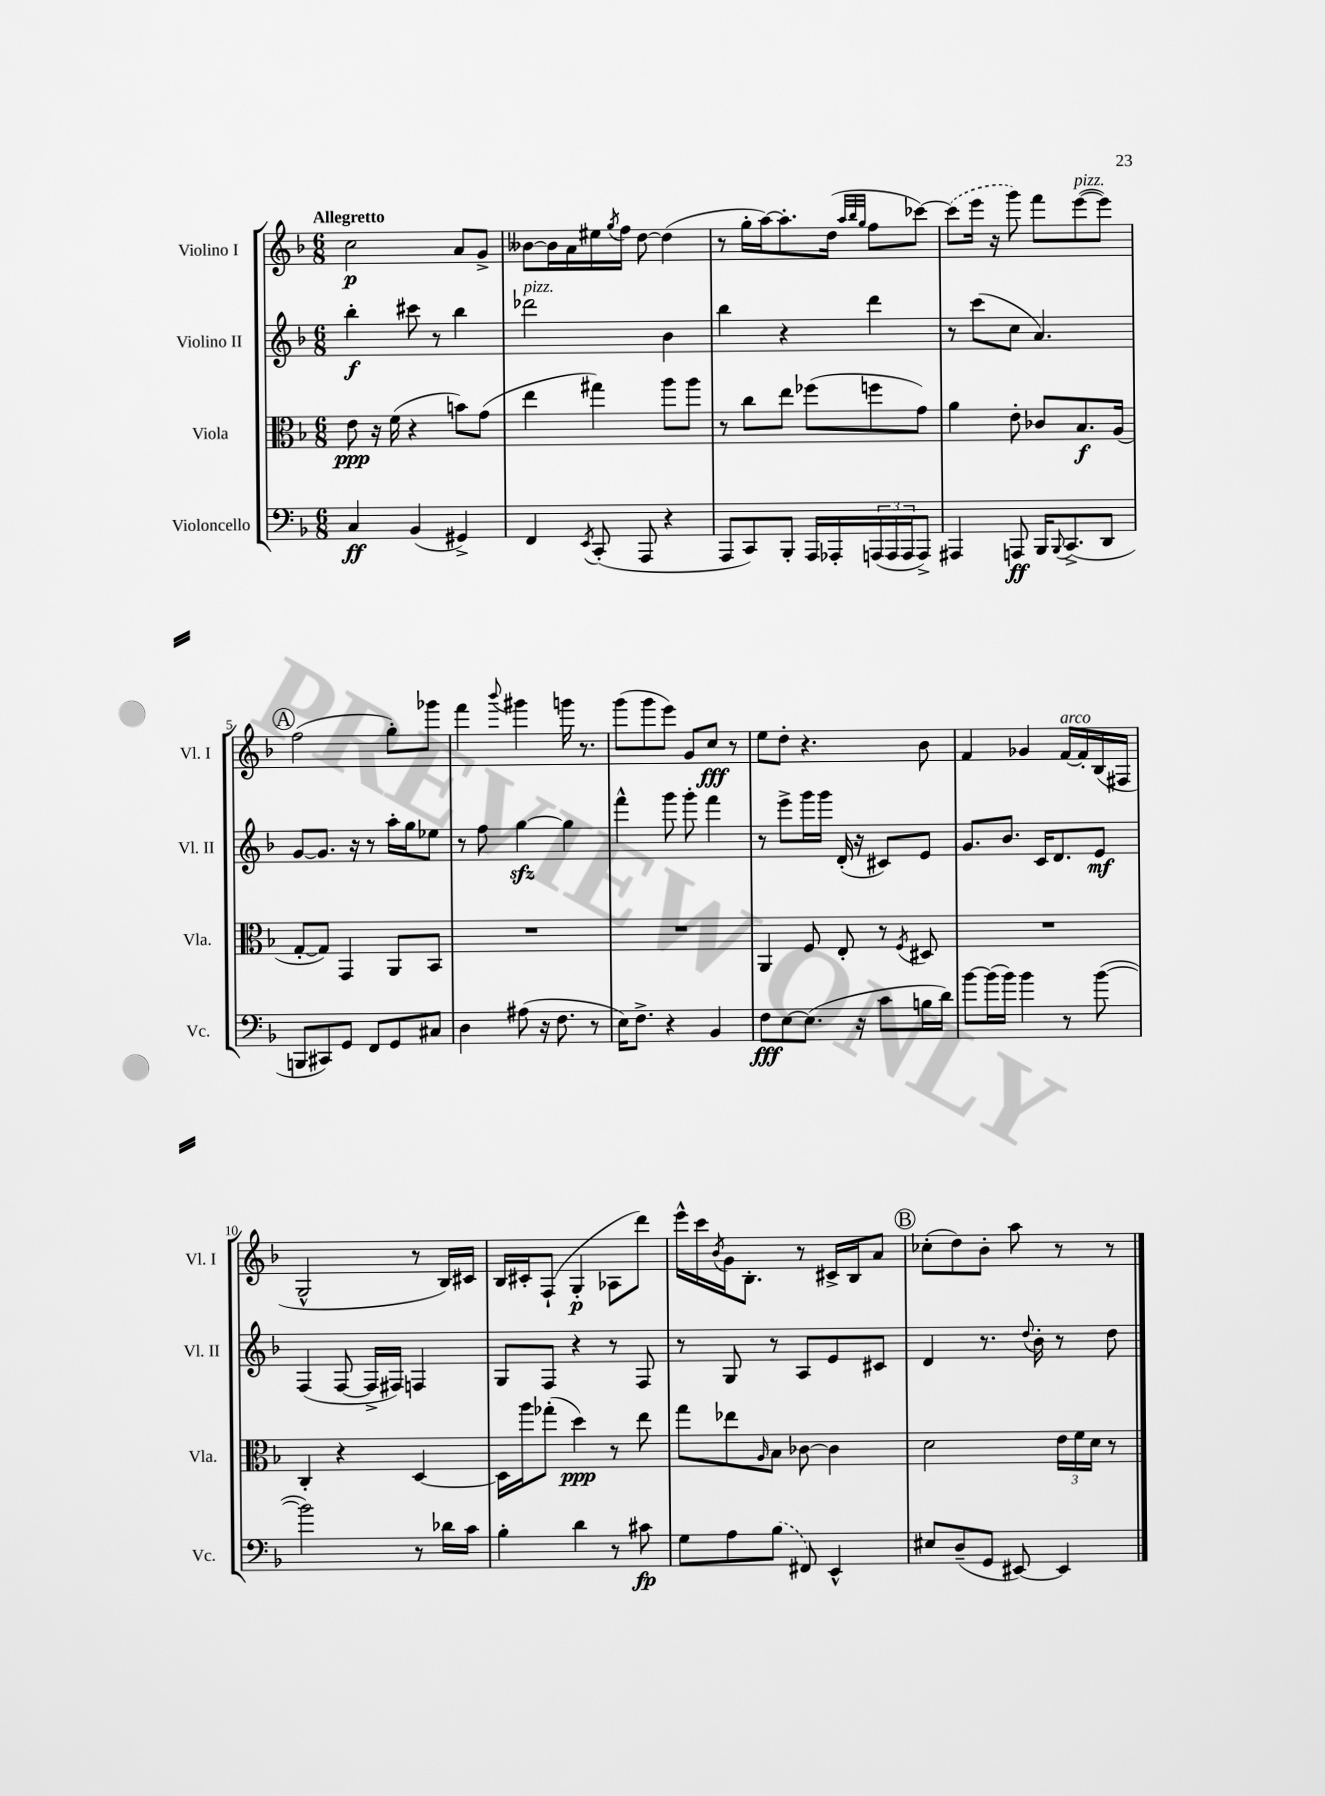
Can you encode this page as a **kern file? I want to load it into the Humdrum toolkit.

**kern	**kern	**kern	**kern
*staff4	*staff3	*staff2	*staff1
*clefF4	*clefC3	*clefG2	*clefG2
*k[b-]	*k[b-]	*k[b-]	*k[b-]
*M6/8	*M6/8	*M6/8	*M6/8
4C	8e	4bb-'	2cc
.	16r	.	.
.	(16f	.	.
(4BB-	4r	8ccc#	.
.	.	8r	.
4GG#^)	8b)	4bb-	8a
.	(8g	.	8g^
=	=	=	=
4FF	4ee	2ddd-	[8b--
.	.	.	16b--]
.	.	.	16a
8qEE	.	.	.
(8CC'	4gg#)	.	16ee#
.	.	.	8qgg
.	.	.	16ff
8AAA	.	.	[8dd
4r	8aa	4b-	(4dd]
.	8aa	.	.
=	=	=	=
8AAA	8r	4bb-	8r
8CC)	8cc	.	16gg'
.	.	.	[16aa)
8BBB-'	8ee	4r	8.aa']
16AAA	(8ff-	.	.
16AAA-'	.	.	(16dd
.	.	.	32qqaa
.	.	.	32qqbb-
.	.	.	32qqgg
(24AAA	8ff	4ddd	8ff
24AAA	.	.	.
24AAA	.	.	.
8AAA^)	8g)	.	[8ccc-)
=	=	=	=
4AAA#	4a	8r	(8ccc-]
.	.	(8ccc	16eee
.	.	.	16r
8AAA	8e'	8cc	8ggg)
16BBB-	8c-	4.a)	8fff
8qqBBB-	.	.	.
(8.CC^	.	.	.
.	8.B-	.	([8eee
8DD	.	.	8eee])
.	(16A	.	.
=	=	=	=
8BBB	[8G'	[8g	(2ff
8CC#)	8G])	8.g]	.
8GG	4GG	.	.
.	.	16r	.
8FF	.	8r	.
8GG	8AA	16aa'	8gg')
.	.	16gg	.
8C#	8BB-	8ee-	8ggg-
=	=	=	=
4D	2.r	8r	4fff
.	.	8ff	.
.	.	.	8qqbbb-
(8A#	.	[4gg	4ggg#
16r	.	.	.
8.F	.	.	.
.	.	4gg]	16ggg
.	.	.	8.r
8r	.	.	.
=	=	=	=
16E)	2.r	4fff^^	(8ggg
8.F^	.	.	.
.	.	.	8ggg
4r	.	8ggg	8eee)
.	.	8ggg'	8g
4BB-	.	4fff	8cc
.	.	.	8r
=	=	=	=
8F	4AA	8r	8ee
[8E	.	8eee^	8dd'
(8.E]	8F	16ggg	4.r
.	.	16ggg	.
.	8E'	(16d'	.
16r	.	16r	.
8c	8r	8c#)	.
.	8qF	.	.
16B	8D#	8e	8b-
16d)	.	.	.
=	=	=	=
[8b-	2.r	8.g	4f
(16b-]	.	.	.
16b-)	.	8.b-	.
4b-	.	.	4g-
.	.	16c	.
.	.	8.d	.
8r	.	.	[16f
.	.	.	16f']
([8b-	.	8e	(16B-
.	.	.	16F#
=	=	=	=
2b-])	4C'	(4F	2G^^
.	4r	[8F	.
.	.	16F^]	.
.	.	16F#)	.
8r	[4D	4F	8r
16d-	.	.	16B-)
16c	.	.	16c#
=	=	=	=
4B-'	16D]	8G	16B-
.	16aa	.	16c#'
.	(8gg-'	8F	(8F`
4d	4dd)	4r	4G'
8r	8r	8r	8A-
8c#	8ee	8F	8ddd)
=	=	=	=
8G	8gg	8r	16eee^^
.	.	.	16ccc
.	.	.	8qb-
8A	8ee-	8G	16g
.	.	.	8.B-'
.	16qqA	.	.
(8B-	8B-	8r	.
8FF#)	[8c-	8A	8r
4EE^^	4c-]	8e	16c#^
.	.	.	16B-
.	.	8c#	8a
=	=	=	=
8E#	2d	4d	(8cc-'
(8D~	.	.	8dd)
8GG	.	8.r	8b-'
[8EE#)	.	.	8aa
.	.	8qqdd	.
.	.	16b-'	.
4EE#]	24e	8r	8r
.	24f	.	.
.	24d	.	.
.	8r	8dd	8r
==	==	==	==
*-	*-	*-	*-
